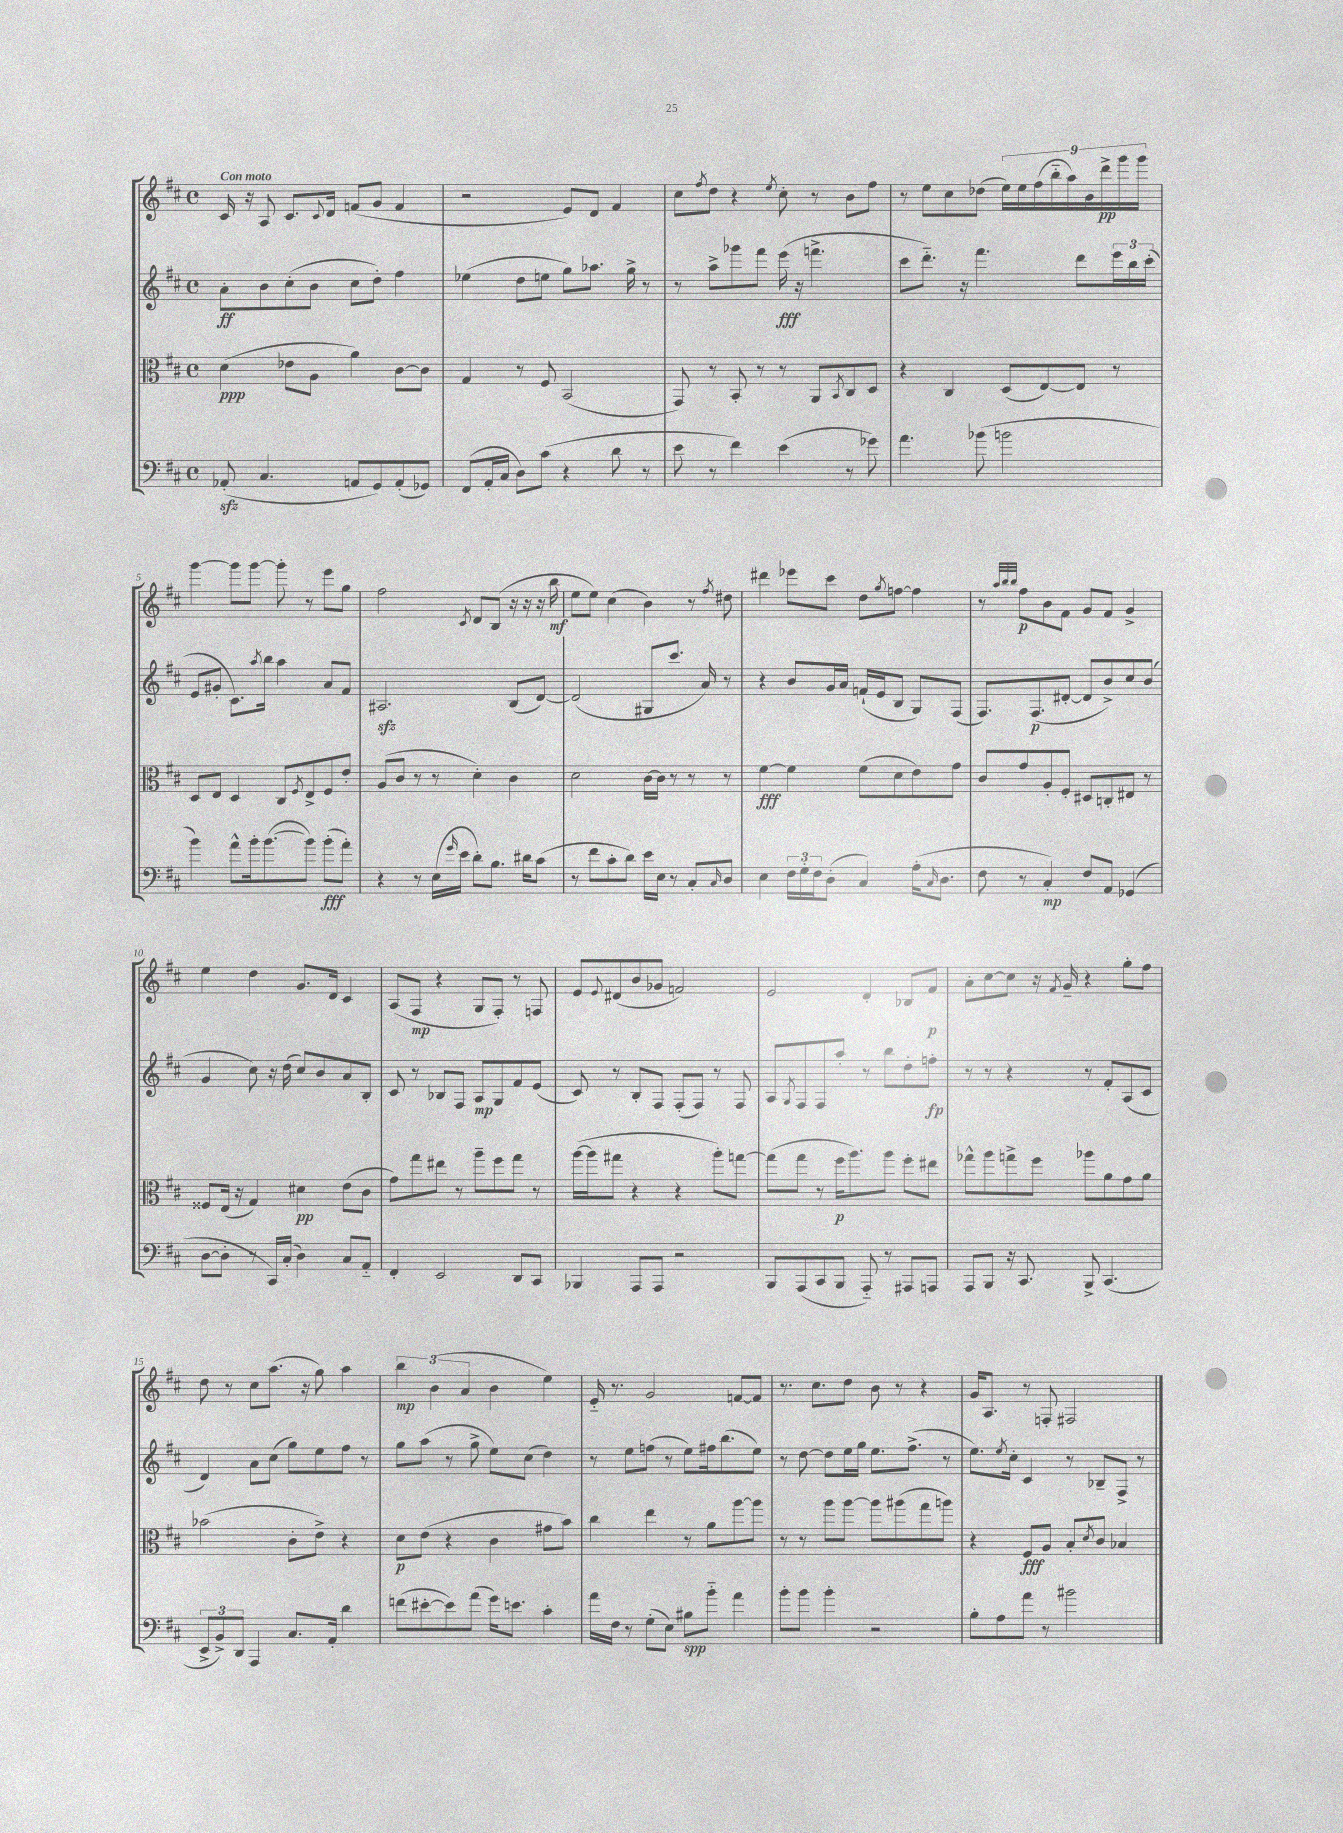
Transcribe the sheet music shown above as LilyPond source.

<<
\new StaffGroup <<
\new Staff = "s0" {
    \clef treble \key d \major \defaultTimeSignature \time 4/4 \tempo "Con moto"
    cis'16 r16 a8 cis'8. \appoggiatura { cis'8 } d'16 f'8( g'8 f'4 |
    r2 e'8) d'8 fis'4 |
    cis''8 \acciaccatura { fis''8 } d''8 r4 \acciaccatura { e''8 } cis''8-. r8 b'8 fis''8 |
    r8 e''8 cis''8 des''8( \tuplet 9/8 { e''16) e''16 fis''16( b''16-_ a''16) b'16 d'''16->\pp g'''16 g'''16 } |
    g'''4~ g'''8 g'''8~ g'''8-. r8 e'''8 g''8 |
    fis''2 \acciaccatura { cis'8 } d'8 b8( r16 r16 r16 b''16\mf |
    e''8 e''8) cis''4( b'4) r8 \acciaccatura { fis''8 } dis''8 |
    dis'''4 ees'''8 cis'''8 d''8 \acciaccatura { g''8 } f''8~ f''4 |
    r8 \grace { a''32 b''32 b''32 } fis''8\p b'8 fis'8 g'8 fis'8 g'4-> |
    e''4 d''4 g'8. d'16 cis'4 |
    a8( fis8\mp r4 g8 fis8-.) r8 f8 |
    e'8 \appoggiatura { e'8 } dis'8( b'8 ges'8 f'2) |
    e'2 d'4-. bes8 fis'8\p |
    a'8-. cis''8~ cis''8 r16 \acciaccatura { fis'8 } g'16-- r4 g''8-. fis''8 |
    d''8 r8 cis''8 a''8.( r16 g''8) a''4 |
    \tuplet 3/2 { b''4\mp b'4( a'4 } b'4 e''4) |
    e'16-_ r8. g'2 f'8~ f'8 |
    r8. cis''8. d''8 b'8 r8 r4 |
    g'16 a8. r8 f8-. fis2 \bar "|." |
}
\new Staff = "s1" {
    \clef treble \key d \major \defaultTimeSignature \time 4/4
    a'8-.\ff b'8 cis''8-.( b'8 cis''8 d''8-.) fis''4 |
    ees''4( d''8 e''8 g''8) aes''8. g''16-> r8 |
    r8 a''8-> ges'''8 fis'''8 e'''16\fff( r16 f'''4.-> |
    cis'''8 d'''8.-_) r16 fis'''4. d'''8 \tuplet 3/2 { e'''16 b''16 cis'''16-.( } |
    e'8 gis'8-. cis'8.) \acciaccatura { a''8 } b''16 a''4 a'8 fis'8 |
    ais2.\sfz b8( d'8~) |
    d'2( gis8 cis'''8. a'16) r8 |
    r4 b'8 g'16 a'16 f'16-!( e'16 b8 g8) fis8( |
    fis8.) fis8.\p( dis'8~-. dis'8 b'8->) cis''8 b'8( |
    g'4 cis''8) r16 d''16( cis''8) b'8 a'8 b8-. |
    cis'8 r8 bes8 fis8 a8\mp g8 fis'8 e'8( |
    cis'8) r8 b8-. fis8 fis8-.( fis8) r8 fis8 |
    a8 \acciaccatura { g8 } fis8 fis8 a''8-. r8 b''8 d''8-. f''8-.\fp |
    r8 r8 r4 r8 fis'8-. a8( cis'8 |
    d'4) a'8 cis''8( g''8) e''8 fis''8 r8 |
    g''8 a''8( r8 g''8-> e''8) cis''8( d''4) |
    r8 e''8 f''8( r8 e''8) fis''16 b''8.( e''8) |
    r8 d''8~ d''8 e''16 g''16 e''8. fis''8.->( r8 |
    e''8.) \acciaccatura { e''8 } cis''16-. cis'4 r8 bes8-- fis8-> r8 \bar "|." |
}
\new Staff = "s2" {
    \clef alto \key d \major \defaultTimeSignature \time 4/4
    d'4\ppp( ees'8 a8 a'4) cis'8~ cis'8 |
    g4 r8 fis8 b,2( |
    g,8) r8 b,8-. r8 r8 a,8 \acciaccatura { b,8 } cis8 d8 |
    r4 cis4 d8( e8~) e8 r8 |
    d8 e8 d4 cis8 \acciaccatura { fis8 } e8-> fis8 e'8-. |
    a8( cis'8 r8 r8 d'4-.) cis'4 |
    d'2 cis'16~ cis'16 r8 r8 r8 |
    fis'4~\fff fis'4 fis'8( d'8 e'8) g'8 |
    cis'8 g'8 a8-. fis8-. dis8 c8-. eis8 r8 |
    fisis8 e16( r16 g4) dis'4\pp e'8( cis'8 |
    g'8) g''8 eis''8 r8 a''8-- fis''8 g''8 r8 |
    a''16~( a''16 gis''8 r4 r4 a''8-.) g''8~ |
    g''8( g''8 r8 fis''16\p a''8.) a''8 fis''8-. eis''8 |
    ges''8-^ a''8 g''8-> fis''8 aes''8 a'8 g'8 a'8 |
    bes'2( cis'8-. e'8->) r4 |
    d'8\p e'8( r4 cis'4 gis'8 b'8) |
    cis''4 e''4 r8 a'8 a''8~ a''8 |
    r8 r8 a''8 a''8~ a''8 ais''8( g''8 a''8) |
    r4 fis8\fff a8 b8-. \acciaccatura { d'8 } cis'8 bes4 \bar "|." |
}
\new Staff = "s3" {
    \clef bass \key d \major \defaultTimeSignature \time 4/4
    aes,8-.\sfz( cis4. a,8 g,8) a,8-.( ges,8) |
    fis,8( a,16-. cis16 d8) cis'8( r4 d'8 r8 |
    e'8 r8 fis'4) e'4( r8 ges'8) |
    a'4. bes'8( b'2 |
    b'4) a'8-^ b'16-. b'8.~( b'8) b'8-.\fff( a'8-.) |
    r4 r8 e16( \grace { g'16 } e'16 d'8-.) b8. dis'16 cis'8( |
    r8 fis'8 cis'8-. d'8) e'16 e16 r8 cis8-. \grace { cis16 } d8 |
    e4 \tuplet 3/2 { fis16 g16-. fis16 } d8-.( cis4) a16-.( \grace { cis16 } d8. |
    fis8 r8 cis4-.\mp) fis8 a,8 ges,4( |
    d8~ d8-. r8 cis,16) cis16-.( d4) cis8 a,8-_ |
    fis,4-. e,2 d,8 cis,8 |
    bes,,4 a,,8 a,,8 r2 |
    b,,8 a,,8( cis,8 b,,8 a,,8-_) r8 ais,,8 a,,8 |
    a,,8 b,,8 r16 cis,8. b,,8-> cis,4.( |
    \tuplet 3/2 { e,8-> b,8->) d,8 } a,,4 cis8. a,16-. d'4 |
    f'8( eis'8~-. eis'8) a'8( g'16) e'8. cis'4-. |
    a'16 fis16 r8 g8-.( e8) bis8\spp b'8-_ a'4 |
    b'8-. b'8 b'4-. r2 |
    b8-. a8 a'8 r8 bis'2 \bar "|." |
}
>>
>>
